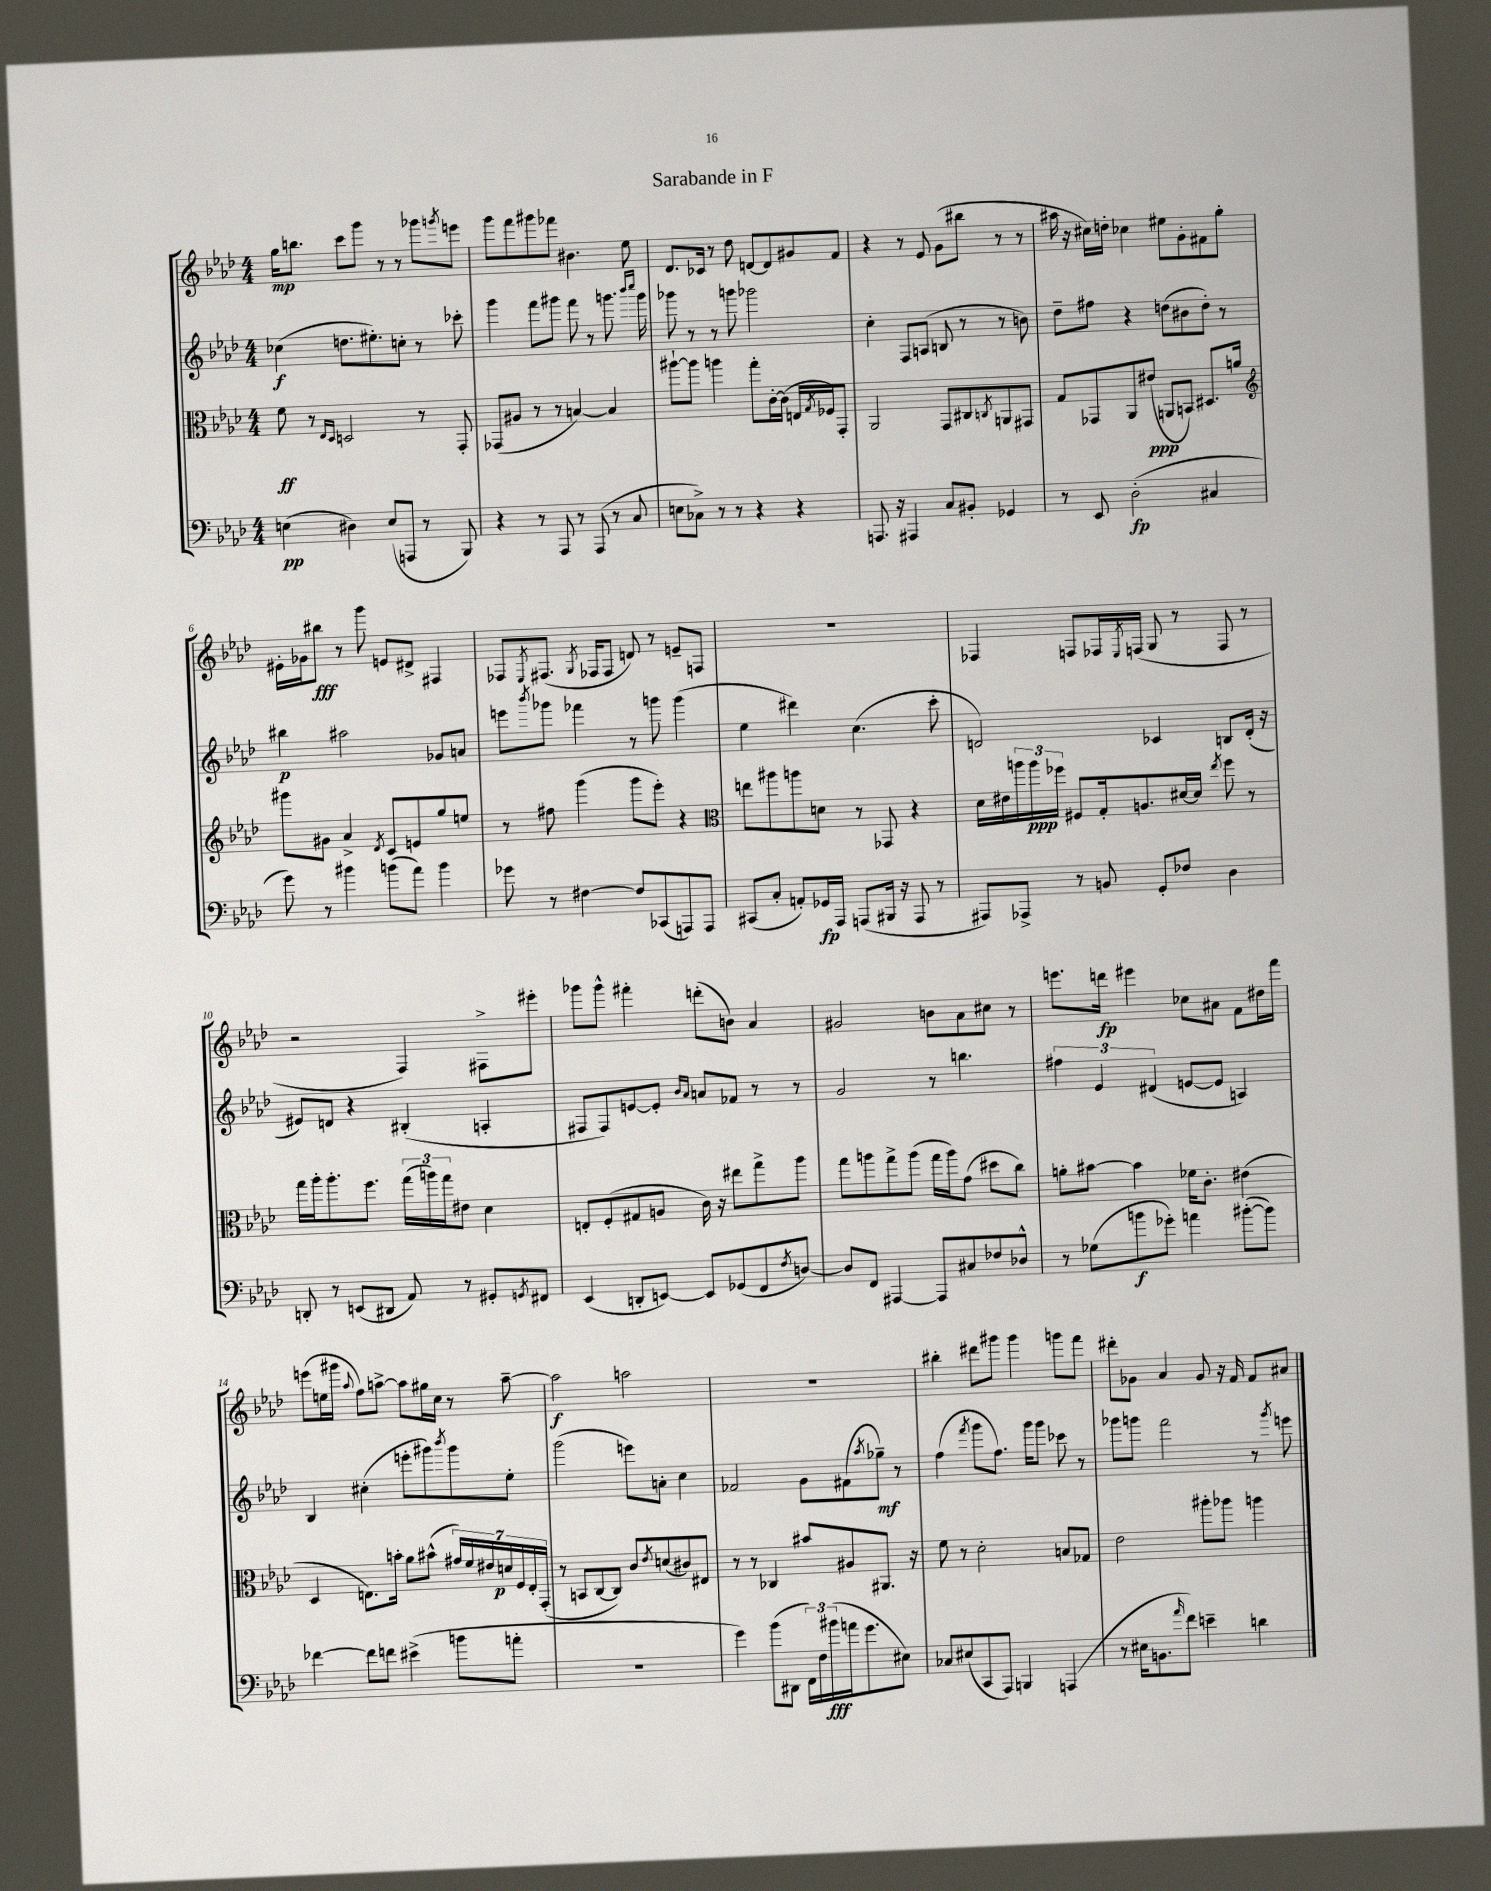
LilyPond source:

\header { title = "Sarabande in F" }
<<
\new StaffGroup <<
\new Staff = "s0" {
    \clef treble \key aes \major \numericTimeSignature \time 4/4
    g''16\mp b''8. c'''8 g'''8 r8 r8 ges'''8 \acciaccatura { g'''8 } e'''8 |
    g'''8 f'''8 gis'''8 fes'''8 bis'4. ees''8 |
    des'8. ces'16 r8 des''8 d'8~ d'8 gis'8 f'8 |
    r4 r8 ees'8 g'8( bis''8 r8 r8 |
    ais''16 r16 cis''16) d''16-. ces''4 eis''8 g'8-. fis'8 g''8-. |
    eis'16-. ges'16 bis''8\fff r8 g'''8 e'8 dis'8-> fis4 |
    fes8 \acciaccatura { ees8 } fis8.( \acciaccatura { g8 } fes16 fes8 d'8) r8 e'8-- f8 |
    R1 |
    fes4 f8 fes16 \acciaccatura { ees8 } f16( g8 r8 f8 r8 |
    r2 f4) fis8-> eis'''8-. |
    ges'''8 ges'''8-^ fis'''4-. d'''8-.( b'8) aes'4 |
    gis'2 b'8 aes'8 cis''8 r8 |
    e'''8. d'''16\fp eis'''4 ces''8 ais'8 f'8 dis''16 f'''16 |
    e'''8( e''16 gis'''16 \appoggiatura { aes''8 } f''8) a''8~-> a''8 gis''16 c''16 r8 a''8~-- |
    a''2\f a''2 |
    R1 |
    bis''4-. dis'''8 gis'''8 gis'''4 g'''8 f'''8 |
    dis'''8-. ges'8 aes'4 ges'8 r16 f'16 f'8 ais'8 \bar "|." |
}
\new Staff = "s1" {
    \clef treble \key aes \major \numericTimeSignature \time 4/4
    ces''4\f( d''8. eis''8.-.) c''8-. r8 ces'''8-. |
    g'''4 f'''8 gis'''8 f'''8 r8 g'''8. \grace { bes'''16 c''''16 } g'''16 |
    ges'''8 r8 r8 g'''8 ges'''2 |
    c''4-. f8 a8( b8 r8 r8 b'8) |
    des''8-- fis''8 r4 d''8( bis'8 d''8-.) r8 |
    bis''4\p ais''2 ges'8 a'8 |
    e'''8 \acciaccatura { bes'''8 } ges'''8 fes'''4 r8 g'''8 g'''4( |
    ees''4 dis'''4) c''4.( c'''8-. |
    d'2) ces'4 b8 d'16-.( r16 |
    eis'8) d'8 r4 bis4-.( a4-. |
    fis8 fis8) e'8~ e'8-. \grace { bes'16 aes'16 } a'8 fes'8 r8 r8 |
    g'2 r8 b''4. |
    \tuplet 3/2 { fis''4 ees'4 dis'4( } e'8~ e'8 a4) |
    bes4 cis''4-.( e'''8-. gis'''8) \acciaccatura { bes'''8 } gis'''8 ees''8-. |
    g'''2( e'''8) a'8-. c''4 |
    fes'2 g'8 fis'8( \acciaccatura { aes''8 } ges''8--\mf) r8 |
    f''4( \acciaccatura { f'''8 } g'''8 f''8.) g'''16 g'''8 ces'''8 r8 |
    ges'''8 g'''8 f'''2 r8 \acciaccatura { g'''8 } e'''8 \bar "|." |
}
\new Staff = "s2" {
    \clef alto \key aes \major \numericTimeSignature \time 4/4
    f'8\ff r8 \grace { ees16 des16 } d2 r8 g,8-. |
    ges,8( ais8 r8 r8 b4~) b4 |
    ais''8~-! ais''8 a''4 g''8-. c'16~-. c'16( e16 \acciaccatura { g8 } fes16) g,8-. |
    aes,2 g,8 cis8 \acciaccatura { c8 } a,8 gis,8 |
    g8 ges,8 aes,8 eis'8\ppp( a,8 b,8) dis8. a'16 |
    \clef treble gis'''8 gis'8 aes'4-> \acciaccatura { des'8 } c'8 e'8 g''8 e''8 |
    r8 fis''8 g'''4( g'''8 ees'''8-.) r4 |
    \clef alto e''8 ais''8 a''8 d'8 r8 ges,8 r4 |
    des'16 eis'16 \tuplet 3/2 { a''16 a''16\ppp fes''16 } fis8 g16-. a8. dis'16~ dis'16 \acciaccatura { ees''8 } fes''8 r8 |
    g''16 aes''16-. aes''8.-. f''8. \tuplet 3/2 { g''16( a''16) g''16 } eis'8 des'4 |
    e8-. f8-.( gis8 a8 c'16) r16 eis''8 g''8-> aes''8 |
    g''8 a''8 g''8-> a''8( g''16 a''16) g'8( dis''8 c''8) |
    a'8-. bis'8~ bis'4 fes'16 c'8.-. eis'4( |
    des4 e8.) b'16-. aes'8 bis'8-^( \tuplet 7/4 { gis'16) f'16 eis'16 d'16\p f16 e16-. g,16-.( } |
    r8 b,8 c8~ c8) c'8 \acciaccatura { ees'8 } d'8( cis'8) eis8 |
    r8 r8 ces4 bis'8 ais8 ais,8. r16 |
    f'8 r8 des'2-. b8 ges8 |
    ees'2 ais''8-. aes''8 a''4 \bar "|." |
}
\new Staff = "s3" {
    \clef bass \key aes \major \numericTimeSignature \time 4/4
    e4\pp( dis4) e8( a,,8 r8 bes,,8) |
    r4 r8 aes,,8 r8 aes,,8( r8 c8 |
    e8 ces8->) r8 r8 r4 r4 |
    a,,8. r16 ais,,4 c8 bis,8-. ges,4 |
    r8 ees,8 des2-.\fp( cis4 |
    g'8) r8 bis'4 b'8( aes'8) b'4 |
    ges'8 r8 fis4~ fis8 ces,8( a,,8) a,,8 |
    cis,8( c8-. a,8-.) ges,16\fp aes,,16 a,,8( bis,,16 r16 a,,8 r8 |
    ais,,8) aes,,8-> r8 b,8 g,8-. fes8 des4 |
    d,8-. r8 e,8( dis,8 aes,8) r8 gis,8-. \acciaccatura { g,8 } fis,8 |
    ees,4( d,8-. e,8~) e,8 ges,8( f,8 \acciaccatura { f8 } d8~) |
    d8 f,8 ais,,4~ ais,,8 cis8 fes8 des8-^ |
    r8 ges8( b'8\f ges'8-.) a'4 bis'8~-.( bis'8) |
    fes'4~ fes'8 f'8 eis'4->( b'8 a'8-. |
    R1 |
    g'4) bes'8( dis,8 \tuplet 3/2 { f,16) f16 bis'16\fff( } a'16 g'8. eis8) |
    ces8 eis8( c,8 aes,,8) b,,4 a,,4( |
    r8 eis16 b,8. \grace { aes'16 } f'8) e'4-- d'4 \bar "|." |
}
>>
>>
